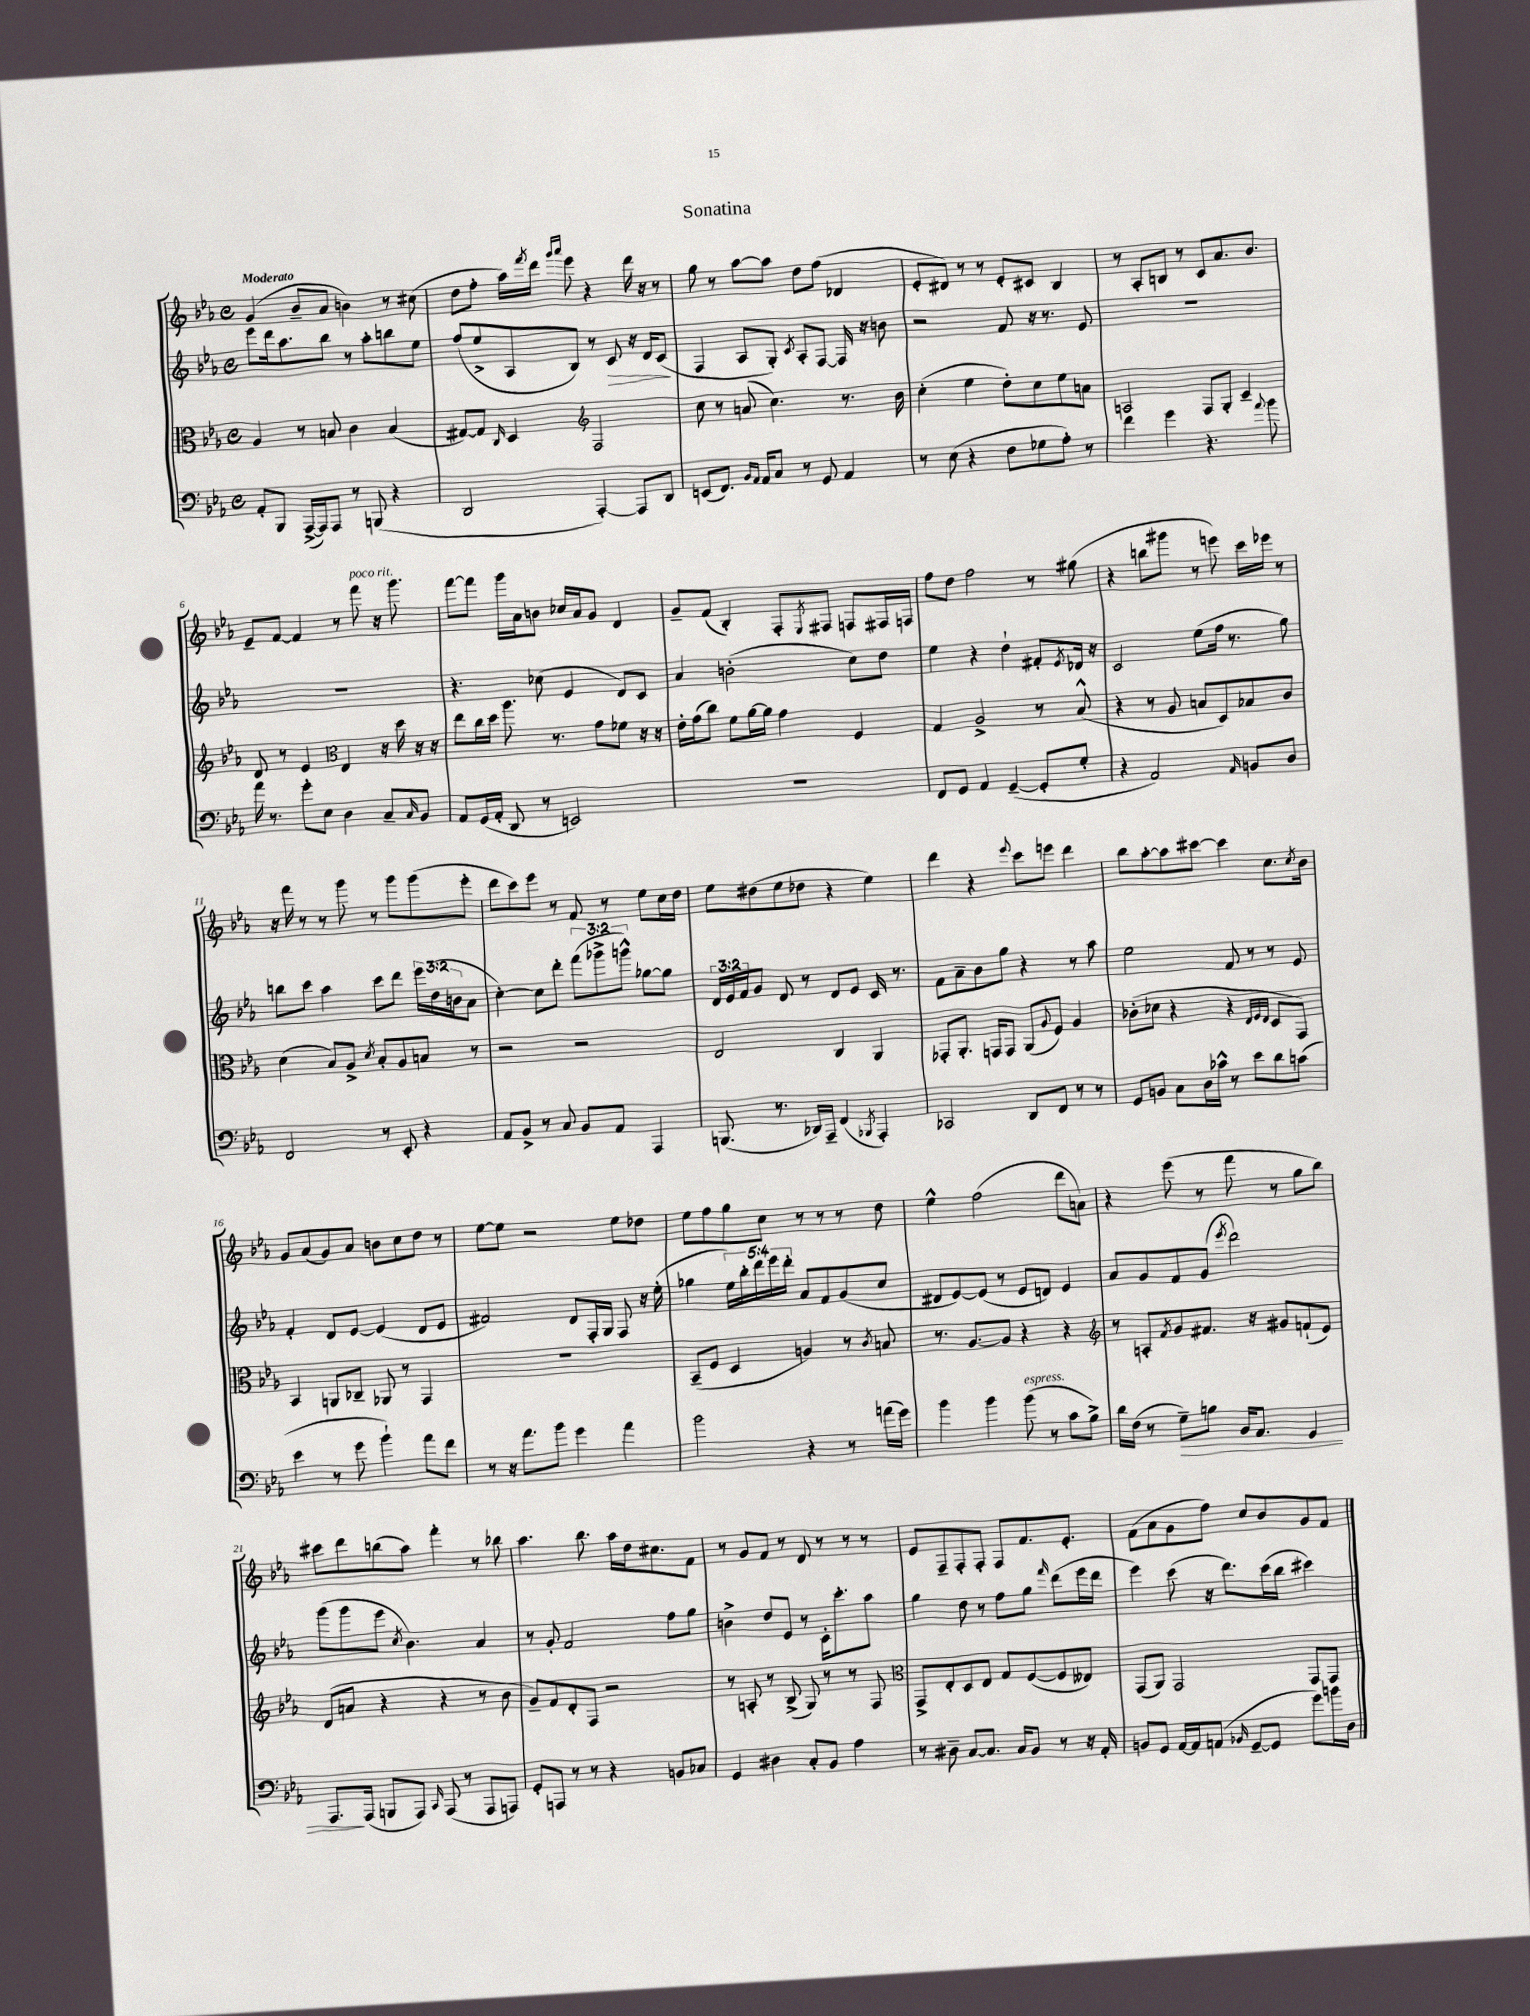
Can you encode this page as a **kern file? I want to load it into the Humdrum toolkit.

**kern	**kern	**kern	**kern
*staff4	*staff3	*staff2	*staff1
*clefF4	*clefC3	*clefG2	*clefG2
*k[b-e-a-]	*k[b-e-a-]	*k[b-e-a-]	*k[b-e-a-]
*M4/4	*M4/4	*M4/4	*M4/4
*met(c)	*met(c)	*met(c)	*met(c)
8AA-'	4A-	8eee-	(4g
8BBB-	.	16ddd	.
.	.	8.aa-	.
([16AAA-^	8r	.	8b-~
16AAA-])	.	.	.
8AAA-	8B	8bb-	8a-
8r	4c	8r	4b)
(8BBB	.	8aa-'	.
4r	(4B	8bb	8r
.	.	8ee-	(8cc#
=	=	=	=
2DD	[8G#)	(8ff	8dd
.	8G#]	8ee-^	8ff'
.	16qqC	.	.
.	4D	8A-	16aa-)
.	.	.	8qfff
.	.	.	16ddd
.	.	.	16qqggg
.	.	.	16qqaaa-
.	.	8B-)	8eee-
*	*clefG2	*	*
[4AAA-')	2F	8r	4r
.	.	8c	.
8AAA-]	.	16r	16ddd
.	.	16d	16r
8DD	.	(8c	8r
=	=	=	=
(8EE	8cc	4F	8gg
8.FF)	8r	.	8r
.	(8a	8A-	[8aa-
16qqBB-	.	.	.
16qqAA-	.	.	.
16AA-	.	.	.
8C	4.cc)	8G')	8aa-]
.	.	8qc	.
8r	.	8A-'	8dd
8GG	.	[8F	(8ff
4AA-	8.r	16F]	4d-
.	.	16r	.
.	.	8b	.
.	16b-	.	.
=	=	=	=
8r	(4cc'	2r	8e-'
(8E-	.	.	8d#)
4r	4ee-	.	8r
.	.	.	8r
8F	8dd')	8f	8e-'
8G-	8cc	16r	8c#
.	.	8.r	.
8A-')	8ee-	.	4B-
8r	8a	8e-	.
=	=	=	=
4f	2A	1r	8r
.	.	.	8A-'
4g	.	.	8B
.	.	.	8r
4.r	8F	.	8c
.	8G'	.	8.a-
.	4c~	.	.
.	.	.	8.b-
8qqa-	.	.	.
8b-	.	.	.
=	=	=	=
16a-	8d	1r	8e-~
8.r	.	.	.
.	8r	.	[8f
8g'	4e-	.	4f]
8E-	.	.	.
*	*clefC3	*	*
4D	4E-	.	8r
.	.	.	8fff
8C~	16r	.	16r
.	16dd	.	8.ggg
16qqC	.	.	.
8BB-	16r	.	.
.	16r	.	.
=	=	=	=
8AA-	8ee-	4.r	[8fff
(16GG	16cc	.	8fff]
16AA-'	16dd	.	.
8DD	8.aa-	.	16ggg
.	.	.	16a-
8r	.	(8cc-	8b
.	8.r	.	.
2EE)	.	4e-	16cc-
.	.	.	16a-
.	8g	.	8g
.	8f-	8d)	4d
.	16r	8c	.
.	16r	.	.
=	=	=	=
1r	16e-'	4a-	8g~
.	(16g	.	.
.	8cc)	.	(8f
.	8f	(2b'	4B-')
.	[16a-	.	.
.	16a-]	.	.
.	4g	.	8F'
.	.	.	8qE-
.	.	.	8F#
.	4F	8cc)	8F
.	.	8dd	16F#
.	.	.	16F
=	=	=	=
8FF	4G	4ee-	8ff
8GG	.	.	8dd
4AA-	2A-^	4r	2ff
([4GG~	.	4dd`	.
8GG']	8r	8f#'	8r
.	.	8qe-	.
8G'	(8B-^^	16d-	(8gg#
.	.	16r	.
=	=	=	=
4r	4r	2c	4r
2AA-)	8r	.	8bb
.	8A-	.	8ggg#
.	8B	(8ee-	8r
.	8D)	16ff	8eee)
.	.	8.r	.
16qqAA-	.	.	.
8BB	8B-	.	16ccc
.	.	.	16eee-
8D	8c	8gg)	8r
=	=	=	=
2FF	(4d	8bb	16r
.	.	.	16fff
.	.	8ccc	8r
.	8B-)	4aa-	8r
.	8A-^	.	8ggg
.	8qd	.	.
8r	8B-'	8ccc	8r
8EE-'	8A-	8ddd	8ggg
4r	8B	24eee-	(8ggg
.	.	(24dd	.
.	.	24b	.
.	8r	8a-	8eee-'
=	=	=	=
8AA-	2r	[4cc')	8ddd
8BB-^	.	.	8ccc)
8r	.	8cc]	8eee-
8C	.	8ddd'	8r
8BB-	2r	(12fff	8f
.	.	12ggg-^	.
8AA-	.	.	8r
.	.	12ggg^^)	.
4AAA-	.	[8gg-	8ee-
.	.	8gg-]	16cc
.	.	.	16dd
=	=	=	=
(8.BBB	2E-	24d	8ee-
.	.	24e-	.
.	.	24f	.
.	.	8g	(8dd#
8.r	.	.	.
.	.	8d	8ee-
16DD-)	.	8r	8dd-
16AAA-~	.	.	.
(4FF	4C	8d	4r
.	.	8e-	.
8qBBB-	.	.	.
4AAA-')	4AA-	16c	4ee-)
.	.	8.r	.
=	=	=	=
2CC-	8GG-'	8f	4ddd
.	8.AA-'	8a-~	.
.	.	8b-	4r
.	16GG	.	.
.	8GG	8gg	.
.	.	.	8qqeee-
8DD	(8AA-	4r	8ccc
.	8qqA-	.	.
8FF	8F)	.	8eee
8r	4A-	8r	4ddd
8r	.	8aa-	.
=	=	=	=
8GG	(8c-'	2ee-	8bb-
8BB	8d-	.	[8aa-'
8C	4r	.	8aa-]
16D	.	.	[8ccc#
16c-^^	.	.	.
8r	4r	8f	4ccc#]
8e-	.	8r	.
.	32qqE-	.	.
.	32qqF	.	.
.	32qqE-	.	.
8d	8D	8r	8.cc
(8c	8GG)	8e-	.
.	.	.	8qcc
.	.	.	16b-
=	=	=	=
4e-	4BB-	4f'	8g
.	.	.	(8a-
8r	8AA	8d	8g)
8g	8C-~	[8e-	8a-
4b-`)	8AA-	(4e-]	8b
.	8r	.	8cc
8a-	4GG	8d	8dd
8f	.	8e-	8r
=	=	=	=
8r	1r	2f#)	[8ee-
16r	.	.	8ee-]
8.a-	.	.	.
.	.	.	2r
8b-	.	.	.
4g	.	8d	.
.	.	16F'	.
.	.	16G	.
4a-	.	8F	8ee-
.	.	16r	8dd-
.	.	(16ee-'	.
=	=	=	=
2b-	(8BB-~	4gg-	8ee-
.	8F	.	8ff
.	4D	20ee-)	8gg
.	.	20bb-'	.
.	.	20ddd	.
.	.	.	8cc
.	.	20eee-	.
.	.	20ddd'	.
4r	4A)	8a-	8r
.	.	8f	8r
8r	8r	(8g	8r
.	8qc	.	.
(16a	8B	8cc	8dd
16g)	.	.	.
=	=	=	=
4b-	8.r	8d#	4ee-^^
.	.	[8e-)	.
.	[8.A-	.	.
4b-	.	(8e-]	(2ff
.	8A-]	8r	.
(8b-	4r	8e-	.
8r	.	8d)	.
8c	4r	4e-	8ddd
8B-^)	.	.	8a)
=	=	=	=
*	*clefG2	*	*
16d	8r	8a-	4r
(16F	.	.	.
8r	8A'	8g	.
.	8qf	.	.
8G~)	8g	8f	(8eee-
8B	8.f#	(8g	8r
.	.	8qeee-	.
16BB-	.	2ddd)	8fff
8.AA-	16r	.	.
.	8g#	.	8r
4GG	(8f`	.	8gg
.	8e-)	.	8bb-)
=	=	=	=
8.AAA-	(8d	(8ggg	8ccc#
.	8a	8ggg	8ddd
(16AAA-	.	.	.
8BBB	4r	8eee-	(8bb
.	.	8qcc	.
8AAA-)	.	4.b-)	8aa-)
16qqCC	.	.	.
(8AAA-	4r	.	4fff'
8r	.	.	.
8AAA-	8r	4a-	8r
8AAA)	8b-	.	8bb-
=	=	=	=
8GG'	8g~)	8r	4.aa-
8AAA	8f	8g'	.
8r	8d'	2f	.
8r	8F	.	8.bb-
4r	2r	.	.
.	.	.	16aa-
.	.	.	16dd
.	.	.	8.cc#
8BB	.	8ff	.
8C-	.	8gg	8f
=	=	=	=
4GG	8r	4b^	8r
.	8A'	.	8g
4D#	8r	8dd	8f
.	(8B-^	8e-	8r
8C'	8G)	8r	8d
8BB-	8r	16c'	8r
.	.	8.ccc'	.
4A-	8r	.	8r
.	8F	8aa-	8r
=	=	=	=
*	*clefC3	*	*
8r	8GG^	4gg	8e-
8D#~	8E-'	.	8F~
[8C	8D	8dd	8F'
8.C]	8E-	8r	8F'
.	8G	8ff	8F
16C	.	.	.
8BB-	([8F	8gg	8.f
.	.	16qqfff	.
8r	8F]	(8ddd	.
.	.	.	8.e-'
16r	8E--)	16eee-	.
16AA-'	.	16ddd	.
=	=	=	=
8BB	(8GG	4eee-)	(8f
8GG	8AA-)	.	8a-
[16AA-	2GG	(8ccc	8g
16AA-]	.	.	.
(8AA	.	16r	8ff)
.	.	8.ddd)	.
16qqBB-	.	.	.
[8GG~	.	.	8cc
8GG]	.	(16ccc	8b-
.	.	16bb-	.
8g)	8GG	4ccc#)	8g
16b	8GG	.	8f
16D	.	.	.
==	==	==	==
*-	*-	*-	*-
